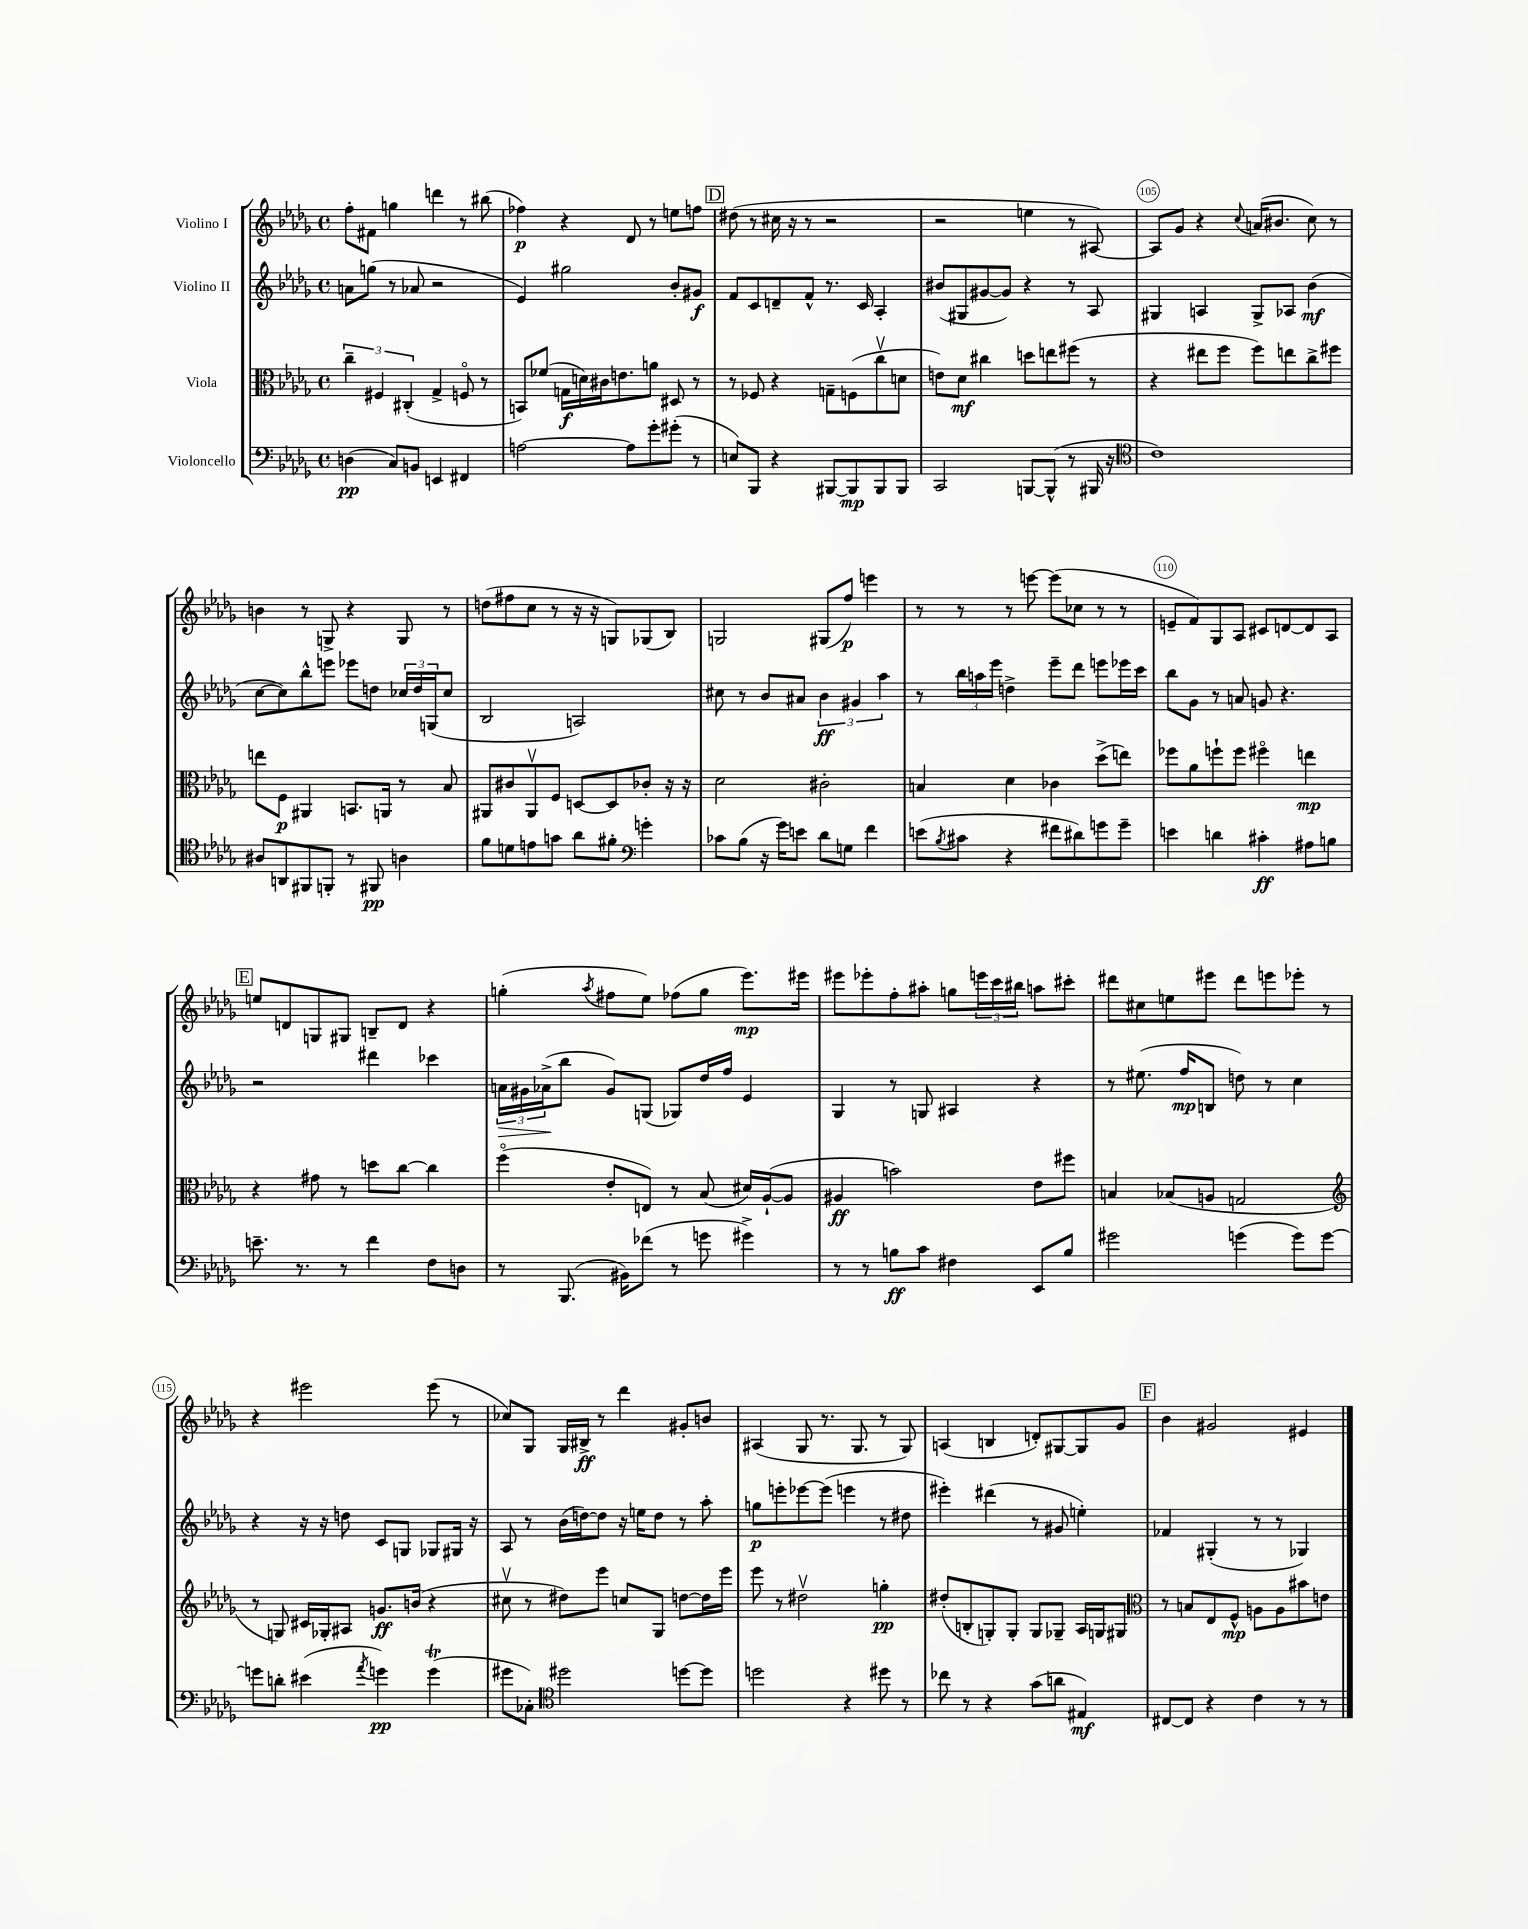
<<
\new StaffGroup <<
\new Staff = "s0" \with { instrumentName = "Violino I" } {
    \clef treble \key des \major \defaultTimeSignature \time 4/4
    f''8-. fis'8 g''4 d'''4 r8 bis''8( |
    fes''4\p) r4 des'8 r8 e''8 f''8 |
    \mark \markup { \box "D" } dis''8( r8 cis''16 r16 r8 r2 |
    r2 e''4 r8 ais8~) |
    ais8 ges'8 r4 \appoggiatura { c''8 } a'16( bis'8. c''8) r8 |
    b'4 r8 g8-> r4 g8 r8 |
    d''8( fis''8 c''8 r8 r16 r16 g8) ges8( bes8) |
    g2 gis8( f''8\p) e'''4 |
    r8 r8 r8 e'''8~ e'''8( ces''8 r8 r8 |
    e'8-- f'8) ges8 aes8 cis'8 d'8~ d'8 aes8 |
    \mark \markup { \box "E" } e''8 d'8 g8 gis8 b8-- d'8 r4 |
    g''4-.( \acciaccatura { aes''8 } fis''8 ees''8) fes''8( g''8 ees'''8.\mp) eis'''16 |
    eis'''8 ees'''8-. f''8-. ais''8-. g''8 \tuplet 3/2 { e'''16 c'''16 bis''16 } a''8 cis'''8-. |
    dis'''8 cis''8 e''8 eis'''8 dis'''8 e'''8 ees'''8-. r8 |
    r4 eis'''2 eis'''8( r8 |
    ces''8) ges8 ges16 bis16->\ff r8 des'''4 gis'8-. b'8 |
    ais4( ges8 r8. ges8. r8 ges8) |
    a4( b4 d'8-.) gis8~ gis8 ges'8 |
    \mark \markup { \box "F" } bes'4 gis'2 eis'4 \bar "|." |
}
\new Staff = "s1" \with { instrumentName = "Violino II" } {
    \clef treble \key des \major \defaultTimeSignature \time 4/4
    a'8 g''8( r8 aes'8 r2 |
    ees'4) gis''2 bes'8-. gis'8\f |
    \mark \markup { \box "D" } f'8 c'8 d'8-- f'8-^ r8. c'16 aes4-. |
    bis'8( gis8 gis'8~ gis'8) r4 r8 aes8 |
    gis4 a4 gis8-> aes8 bes'4\mf( |
    c''8~ c''8) bes''8-^ e'''8 ees'''8 d''8 \tuplet 3/2 { ces''16 d''16 g16( } ces''8 |
    bes2 a2) |
    cis''8 r8 bes'8 ais'8 \tuplet 3/2 { bes'4\ff gis'4 aes''4 } |
    r8 \tuplet 3/2 { bes''16 a''16 ees'''16 } d''4-> ees'''8-- des'''8 e'''8 ees'''16 c'''16 |
    bes''8 ges'8 r8 a'8 g'8 r4. |
    \mark \markup { \box "E" } r2 dis'''4 ces'''4 |
    \tuplet 3/2 { a'16\> gis'16 aes'16->\!( } bes''8 gis'8) g8( ges8) des''16 f''16 ees'4 |
    ges4 r8 g8 ais4 r4 |
    r8 eis''8.( f''16\mp b8 d''8) r8 c''4 |
    r4 r16 r16 d''8 c'8 g8 ges8 gis16 r16 |
    aes8 r8 bes'16( d''16~) d''8 r16 e''16 d''8 r8 aes''8-. |
    g''8\p e'''8-. ees'''8~ ees'''8( e'''4 r8 dis''8 |
    eis'''4-.) dis'''4( r8 gis'8 e''4-.) |
    \mark \markup { \box "F" } fes'4 gis4-.( r8 r8 ges4) \bar "|." |
}
\new Staff = "s2" \with { instrumentName = "Viola" } {
    \clef alto \key des \major \defaultTimeSignature \time 4/4
    \tuplet 3/2 { c''4-- fis4 cis4-.( } ges4-> f8\flageolet r8 |
    b,8) fes'8( g16\f d'16) cis'16 e'8. a'8 dis8 r8 |
    \mark \markup { \box "D" } r8 fes8 r4 g8-- f8( c''8\upbow d'8 |
    e'8) des'8\mf cis''4 d''8 e''8 fis''8( r8 |
    r4 eis''8 f''8 f''8) e''8 c''8-> fis''8 |
    e''8 f8\p ais,4 b,8. a,16 r8 bes8 |
    ais,8 cis'8 ais,8\upbow f8 d8~ d8 ces'8-. r16 r16 |
    des'2 cis'2-. |
    b4 des'4 ces'4 des''8->( e''8) |
    fes''8 aes'8 f''8-! f''8 fis''4\flageolet e''4\mp |
    \mark \markup { \box "E" } r4 gis'8 r8 d''8 c''8~ c''4 |
    f''4\flageolet( ees'8-. e8) r8 bes8( dis'16) aes16~-!( aes8 |
    ais4\ff b'2) ees'8 fis''8 |
    b4 bes8( a8 g2 |
    \clef treble r8 g8) cis'16 ges16-. ais8 g'8.\ff b'16( r4 |
    cis''8\upbow r8 dis''8) ees'''8 c''8 ges8 d''8~ d''16 ees'''16 |
    ees'''8 r8 dis''2\upbow g''4-.\pp |
    dis''8-.( b8-. g8-.) g8-. g8 ges8-- aes16 g16 gis8 |
    \mark \markup { \box "F" } \clef alto r8 b8 ees8 f8-^\mp a8 a8 bis'8 e'8 \bar "|." |
}
\new Staff = "s3" \with { instrumentName = "Violoncello" } {
    \clef bass \key des \major \defaultTimeSignature \time 4/4
    d4\pp( c8) b,8 e,4 fis,4 |
    a2~ a8 ges'8-. gis'8-.( r8 |
    \mark \markup { \box "D" } e8) bes,,8 r4 bis,,8~ bis,,8\mp bis,,8 bis,,8 |
    c,2 b,,8~ b,,8-^( r8 bis,,16 r16 |
    \clef tenor c'1) |
    ais8 a,8 fis,8 f,8-. r8 fis,8\pp a4 |
    f'8 d'8 e'8 g'8 aes'8 fis'8-. \clef bass g'4-. |
    ces'8 bes8( r16 ges'16) e'8 des'8 g8 f'4 |
    e'8( \acciaccatura { bes8 } cis'8 r4 fis'8 dis'8) g'8 g'8-- |
    e'4 d'4 cis'4-.\ff ais8 b8 |
    \mark \markup { \box "E" } e'8.-- r8. r8 f'4 f8 d8 |
    r8 bes,,8.( bis,16) fes'8( r8 g'8 gis'4->) |
    r8 r8 b8\ff c'8 fis4 ees,8 b8 |
    gis'2 g'4( g'8) g'8~ |
    g'8 d'8-. eis'4( \acciaccatura { aes'8 } g'4\pp) g'4\trill( |
    gis'8 ces8-.) \clef tenor dis''2 d''8~ d''8 |
    d''2 r4 dis''8 r8 |
    ces''8 r8 r4 ges'8( a'8 eis4\mf) |
    \mark \markup { \box "F" } cis8~ cis8 r4 c'4 r8 r8 \bar "|." |
}
>>
>>
\layout { \context { \Score currentBarNumber = #101 \override BarNumber.break-visibility = ##(#f #t #t) barNumberVisibility = #(every-nth-bar-number-visible 5) \override BarNumber.stencil = #(make-stencil-circler 0.1 0.3 ly:text-interface::print) } }
